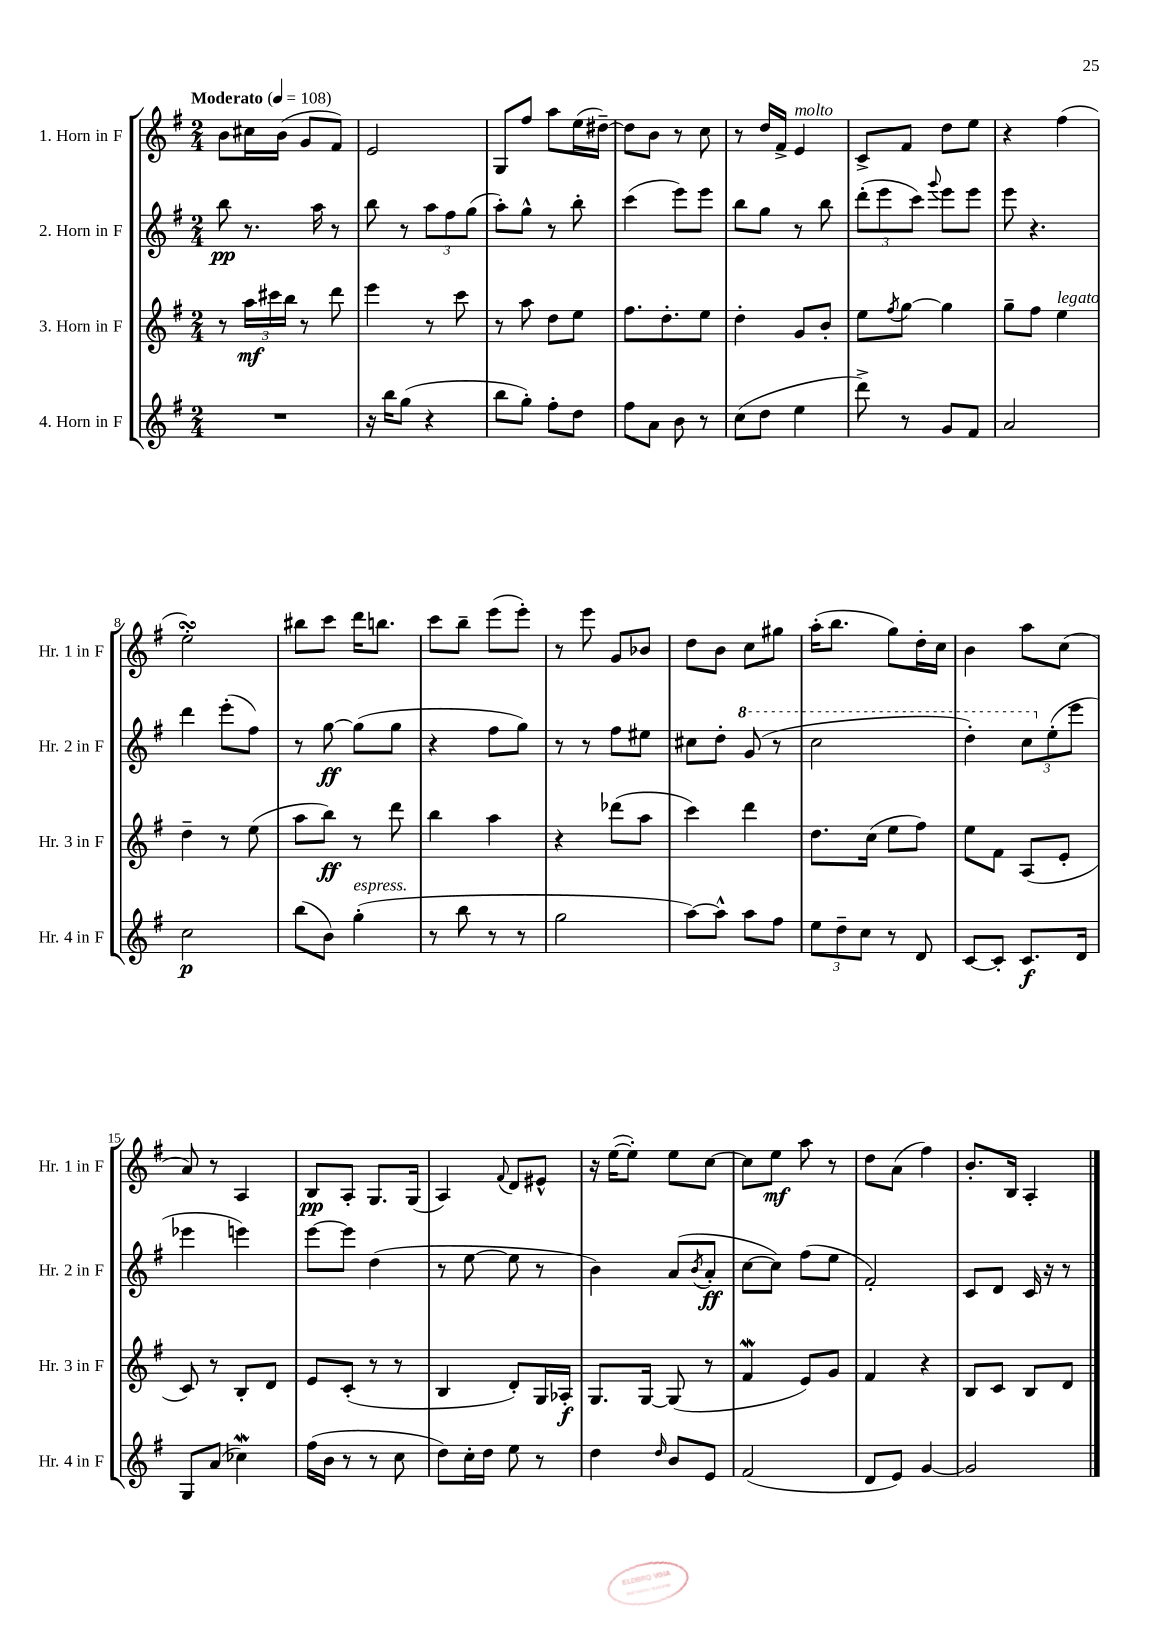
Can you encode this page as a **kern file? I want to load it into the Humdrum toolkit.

**kern	**kern	**kern	**kern
*staff4	*staff3	*staff2	*staff1
*clefG2	*clefG2	*clefG2	*clefG2
*k[f#]	*k[f#]	*k[f#]	*k[f#]
*M2/4	*M2/4	*M2/4	*M2/4
*MM108	*MM108	*MM108	*MM108
2r	8r	8bb	8b
.	24aa	8.r	16cc#
.	24ccc#	.	.
.	.	.	(16b
.	24bb	.	.
.	8r	.	8g
.	.	16aa	.
.	8ddd	8r	8f#)
=	=	=	=
16r	4eee	8bb	2e
16bb	.	.	.
(8gg	.	8r	.
4r	8r	12aa	.
.	.	12ff#	.
.	8ccc	.	.
.	.	(12gg	.
=	=	=	=
8bb	8r	8aa')	8G
8gg')	8aa	8gg^^	8ff#
8ff#'	8dd	8r	8aa
8dd	8ee	8bb'	(16ee
.	.	.	[16dd#~)
=	=	=	=
8ff#	8.ff#	(4ccc	8dd#]
8a	.	.	8b
.	8.dd'	.	.
8b	.	8eee)	8r
8r	8ee	8eee	8cc
=	=	=	=
(8cc	4dd'	8bb	8r
8dd	.	8gg	16dd
.	.	.	16f#^
4ee	8g	8r	4e
.	8b'	8bb	.
=	=	=	=
8ddd^)	8ee	(12ddd'	8c^
.	.	12eee	.
.	8qff#	.	.
8r	[8gg	.	8f#
.	.	12ccc)	.
.	.	8qqggg	.
8g	4gg]	8eee	8dd
8f#	.	8eee	8ee
=	=	=	=
2a	8gg~	8eee	4r
.	8ff#	4.r	.
.	4ee	.	(4ff#
=	=	=	=
2cc	4dd~	4ddd	2ee')
.	8r	(8eee'	.
.	(8ee	8ff#)	.
=	=	=	=
(8bb	8aa	8r	8bb#
8b)	8bb)	[8gg	8ccc
(4gg'	8r	(8gg]	16ddd
.	.	.	8.bb
.	8ddd	8gg	.
=	=	=	=
8r	4bb	4r	8ccc
8bb	.	.	8bb~
8r	4aa	8ff#	(8eee
8r	.	8gg)	8eee')
=	=	=	=
2gg	4r	8r	8r
.	.	8r	8eee
.	(8ddd-	8ff#	8g
.	8aa	8ee#	8b-
=	=	=	=
[8aa)	4ccc)	8cc#	8dd
8aa^^]	.	8dd'	8b
8aa	4ddd	(8gg	8cc
8ff#	.	8r	8gg#
=	=	=	=
12ee	8.dd	2ccc	(16aa'
.	.	.	8.bb
12dd~	.	.	.
12cc	.	.	.
.	(16cc	.	.
8r	8ee	.	8gg)
8d	8ff#)	.	16dd'
.	.	.	16cc
=	=	=	=
[8c	8ee	4ddd')	4b
8c']	8f#	.	.
8.c	(8A	12ccc	8aa
.	.	(12ee'	.
.	8e'	.	(8cc
.	.	12eee	.
16d	.	.	.
=	=	=	=
8G	8c)	4eee-	8a)
(8a	8r	.	8r
4cc-)	8B'	4eee)	4A
.	8d	.	.
=	=	=	=
(16ff#	8e	[8eee	8B
16b	.	.	.
8r	(8c'	8eee]	8A'
8r	8r	(4dd	8.G
8cc	8r	.	.
.	.	.	(16G
=	=	=	=
8dd)	4B	8r	4A)
16cc'	.	[8ee	.
16dd	.	.	.
.	.	.	8qqf#
8ee	8d')	8ee]	8d
8r	16G	8r	8e#^^
.	16A-'	.	.
=	=	=	=
4dd	8.G	4b)	16r
.	.	.	([16ee
.	.	.	8ee'])
.	[16G	.	.
16qqdd	.	.	.
8b	(8G]	(8a	8ee
.	.	8qb	.
8e	8r	8a'	[8cc
=	=	=	=
(2f#	4f#	[8cc	8cc]
.	.	8cc])	8ee
.	8e)	(8ff#	8aa
.	8g	8ee	8r
=	=	=	=
8d	4f#	2f#')	8dd
8e)	.	.	(8a
[4g	4r	.	4ff#)
=	=	=	=
2g]	8B	8c	8.b'
.	8c	8d	.
.	.	.	16B
.	8B	16c	4A'
.	.	16r	.
.	8d	8r	.
==	==	==	==
*-	*-	*-	*-
